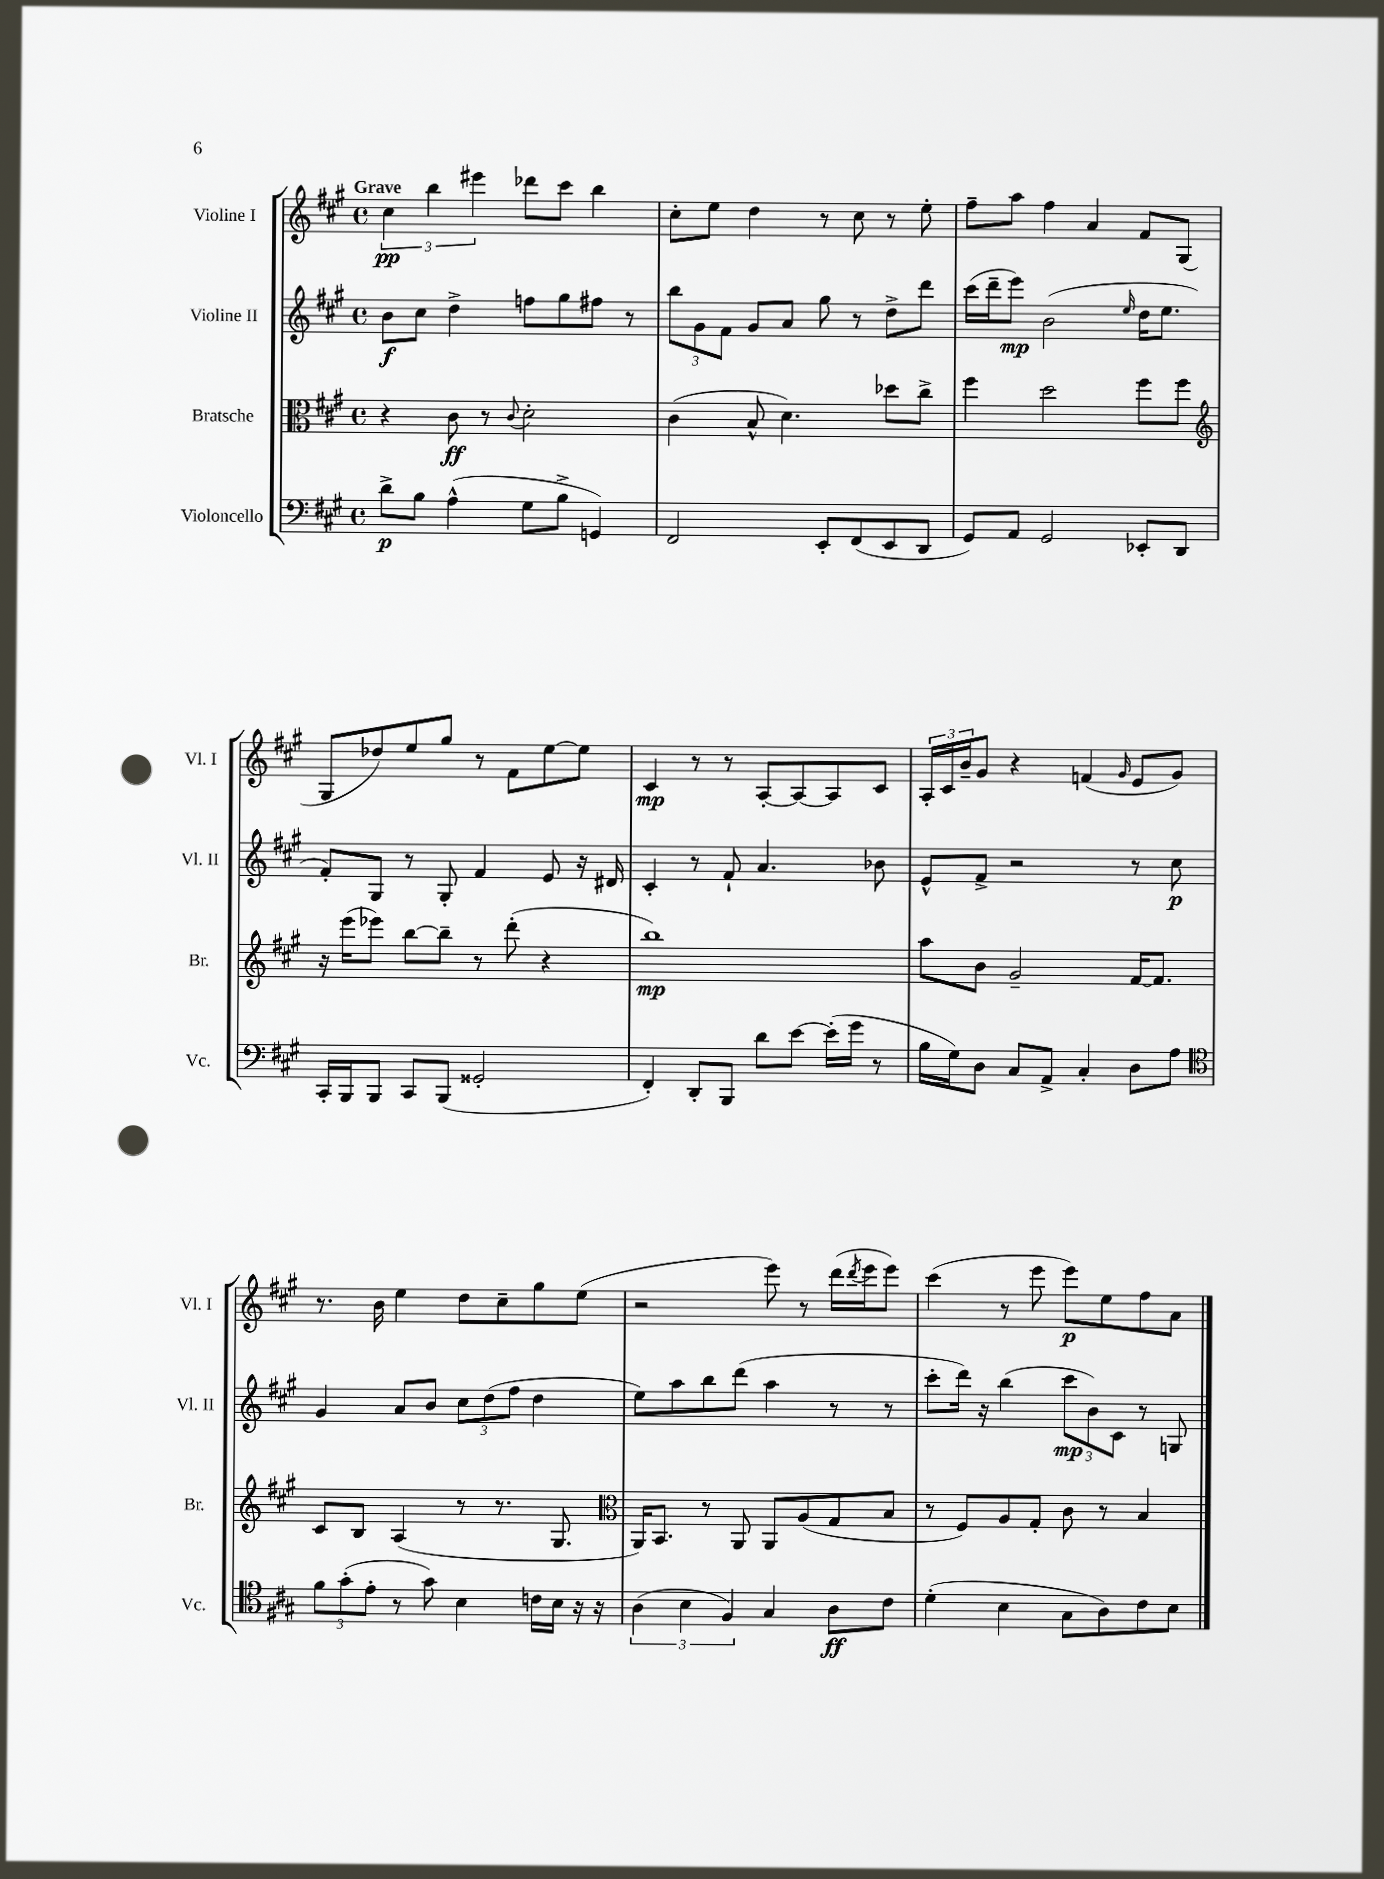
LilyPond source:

<<
\new StaffGroup <<
\new Staff = "s0" \with { instrumentName = "Violine I" shortInstrumentName = "Vl. I" } {
    \clef treble \key a \major \defaultTimeSignature \time 4/4 \tempo "Grave"
    \tuplet 3/2 { cis''4\pp b''4 eis'''4 } des'''8 cis'''8 b''4 |
    cis''8-. e''8 d''4 r8 cis''8 r8 e''8-. |
    fis''8-- a''8 fis''4 a'4 fis'8 gis8( |
    gis8 des''8) e''8 gis''8 r8 fis'8 e''8~ e''8 |
    cis'4\mp r8 r8 a8~-. a8~ a8 cis'8 |
    \tuplet 3/2 { a16-. cis'16 b'16-- } gis'8 r4 f'4( \grace { gis'16 } e'8 gis'8) |
    r8. b'16 e''4 d''8 cis''8-- gis''8 e''8( |
    r2 e'''8) r8 d'''16( \acciaccatura { d'''8 } e'''16 e'''8) |
    cis'''4( r8 e'''8 e'''8\p) e''8 fis''8 a'8 \bar "|." |
}
\new Staff = "s1" \with { instrumentName = "Violine II" shortInstrumentName = "Vl. II" } {
    \clef treble \key a \major \defaultTimeSignature \time 4/4
    b'8\f cis''8 d''4-> f''8 gis''8 fis''8 r8 |
    \tuplet 3/2 { b''8 gis'8 fis'8 } gis'8 a'8 gis''8 r8 d''8-> d'''8 |
    cis'''16( d'''16-- e'''8\mp) b'2( \grace { e''16 } d''16 e''8. |
    fis'8-.) gis8 r8 gis8-. fis'4 e'8 r16 dis'16 |
    cis'4-. r8 fis'8-! a'4. bes'8 |
    e'8-^ fis'8-> r2 r8 cis''8\p |
    gis'4 a'8 b'8 \tuplet 3/2 { cis''8 d''8( fis''8 } d''4 |
    e''8) a''8 b''8 d'''8( a''4 r8 r8 |
    cis'''8-. d'''16) r16 b''4( \tuplet 3/2 { cis'''8\mp b'8) cis'8 } r8 g8 \bar "|." |
}
\new Staff = "s2" \with { instrumentName = "Bratsche" shortInstrumentName = "Br." } {
    \clef alto \key a \major \defaultTimeSignature \time 4/4
    r4 cis'8\ff r8 \appoggiatura { cis'8 } d'2-. |
    cis'4( b8-^ d'4.) des''8 cis''8-> |
    fis''4 d''2 fis''8 fis''8 |
    \clef treble r16 e'''16( ees'''8) b''8~ b''8-- r8 d'''8-.( r4 |
    b''1\mp) |
    a''8 b'8 gis'2-- fis'16~ fis'8. |
    cis'8 b8 a4( r8 r8. gis8. |
    \clef alto a,16) b,8. r8 a,8 a,8 a8( gis8 b8 |
    r8 fis8) a8 gis8-. cis'8 r8 b4 \bar "|." |
}
\new Staff = "s3" \with { instrumentName = "Violoncello" shortInstrumentName = "Vc." } {
    \clef bass \key a \major \defaultTimeSignature \time 4/4
    d'8->\p b8 a4-^( gis8 b8-> g,4) |
    fis,2 e,8-. fis,8( e,8 d,8 |
    gis,8) a,8 gis,2 ees,8-. d,8 |
    cis,16-. b,,16 b,,8 cis,8 b,,8( gisis,2-. |
    fis,4-.) d,8-. b,,8 d'8 e'8~ e'16-.( gis'16 r8 |
    b16 gis16) d8 cis8 a,8-> cis4-. d8 a8 |
    \clef tenor \tuplet 3/2 { fis'8 gis'8-.( e'8-. } r8 gis'8) b4 c'16 b16 r16 r16 |
    \tuplet 3/2 { a4( b4 fis4) } gis4 a8\ff cis'8 |
    d'4-.( b4 gis8 a8) cis'8 b8 \bar "|." |
}
>>
>>
\layout { \context { \Score \remove "Bar_number_engraver" } }
